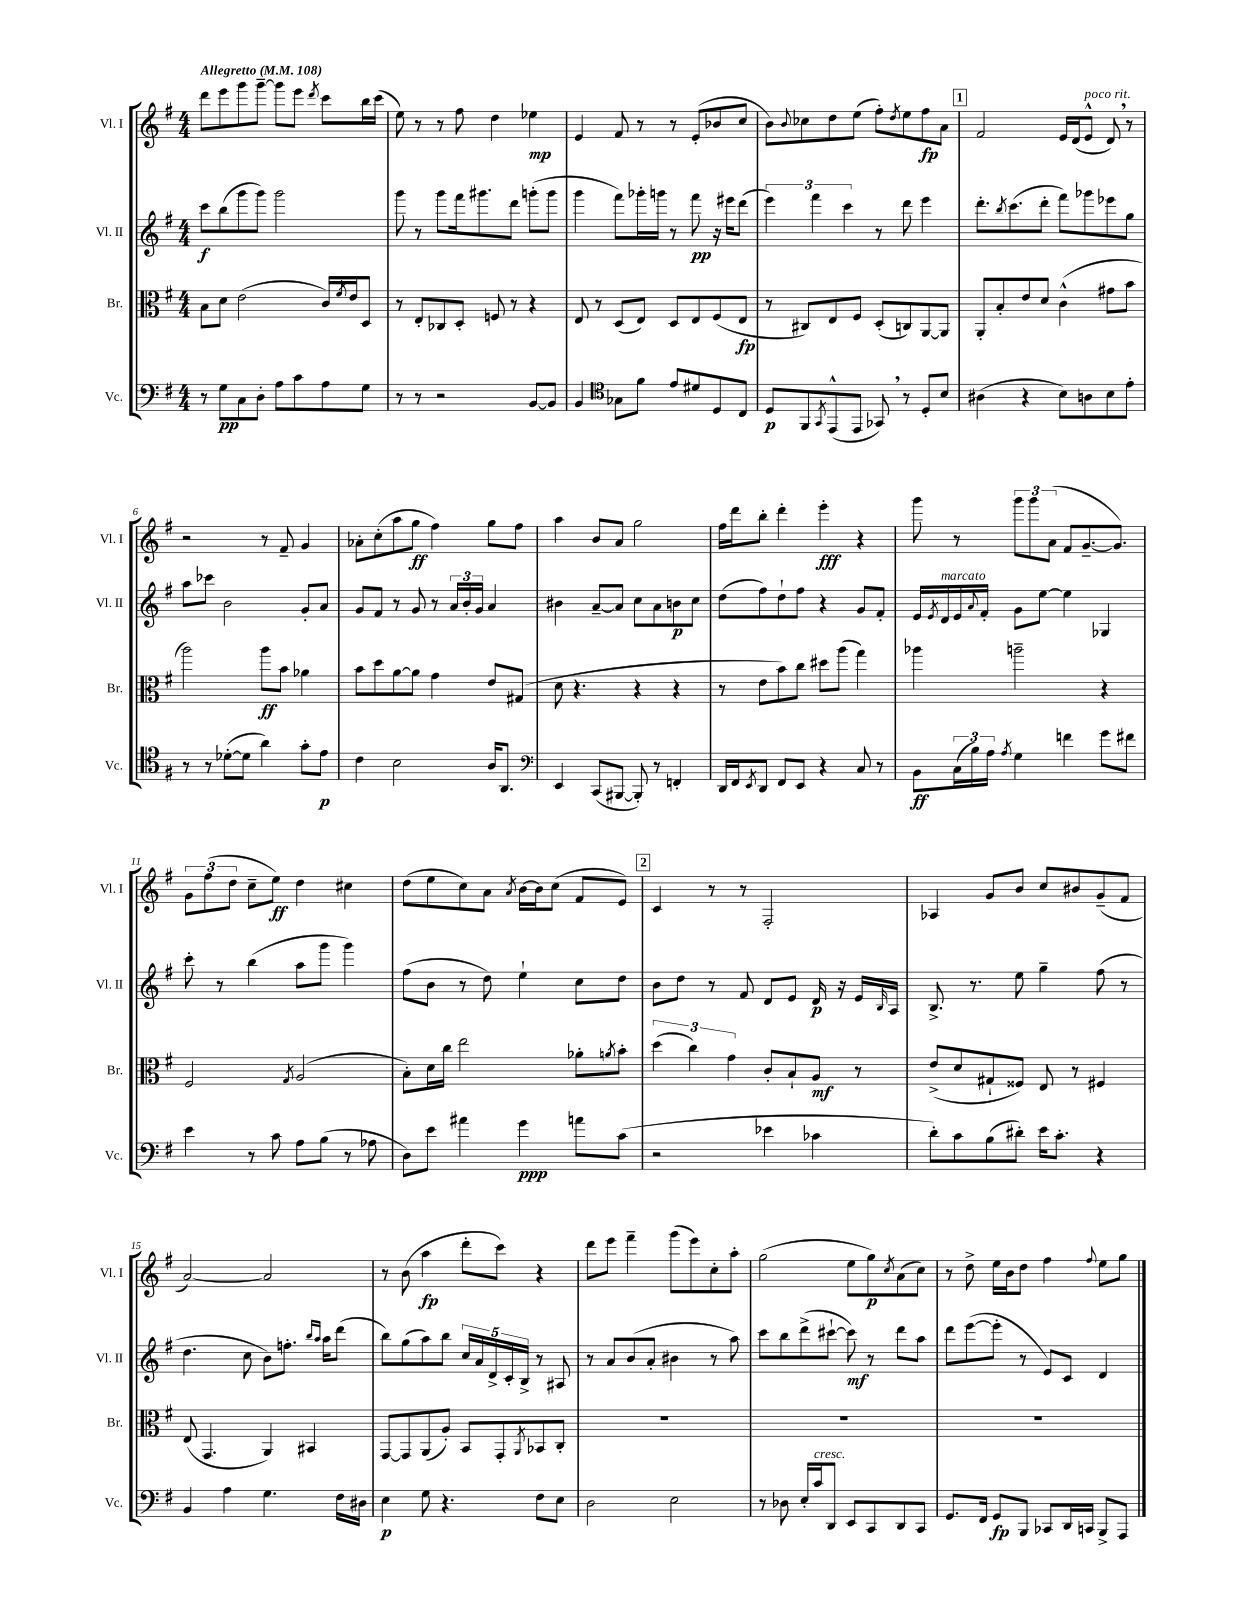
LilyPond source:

<<
\new StaffGroup <<
\new Staff = "s0" \with { instrumentName = "Vl. I" shortInstrumentName = "Vl. I" } {
    \clef treble \key g \major \numericTimeSignature \time 4/4 \tempo "Allegretto" 4 = 108
    d'''8 e'''8 g'''8 g'''8~-- g'''8 e'''8 \acciaccatura { d'''8 } c'''8 b''16 c'''16( |
    e''8) r8 r8 fis''8 d''4 ees''4\mp |
    e'4 fis'8 r8 r8 e'8-.( bes'8 c''8 |
    b'8) \appoggiatura { b'8 } ces''8 d''8 e''8( fis''8-.) \acciaccatura { d''8 } e''8 fis''8\fp a'8 |
    \mark \markup { \box "1" } fis'2 e'16 d'16( e'8-^^\markup { \italic "poco rit." } d'8) \breathe r8 |
    r2 r8 fis'8-- g'4 |
    aes'8-. c''8-.( a''8 g''8\ff fis''4) g''8 fis''8 |
    a''4 b'8 a'8 g''2 |
    fis''16 d'''16 b''8-. d'''4-. e'''4-.\fff r4 |
    g'''8 r8 \tuplet 3/2 { g'''8 g'''8 a'8( } fis'8 g'8.~-- g'8.) |
    \tuplet 3/2 { g'8 fis''8( d''8 } c''8-- e''8\ff) d''4 cis''4 |
    d''8( e''8 c''8) a'8 \acciaccatura { a'8 } b'16~ b'16 c''8( fis'8 e'8) |
    \mark \markup { \box "2" } c'4 r8 r8 fis2-. |
    aes4 g'8 b'8 c''8 bis'8 g'8--( fis'8 |
    a'2~) a'2 |
    r8 b'8( a''4\fp d'''8-. c'''8) r4 |
    d'''8 e'''8 fis'''4-- g'''8( e'''8) c''8-. a''8-. |
    g''2( e''8 g''8\p) \acciaccatura { c''8 } a'8( c''8) |
    r8 d''8-> e''16 b'16 d''8 fis''4 \appoggiatura { fis''8 } e''8 g''8 \bar "|." |
}
\new Staff = "s1" \with { instrumentName = "Vl. II" shortInstrumentName = "Vl. II" } {
    \clef treble \key g \major \numericTimeSignature \time 4/4
    c'''8\f b''8( g'''8 g'''8) g'''2 |
    g'''8 r8 g'''8 fis'''16 gis'''8. d'''8 g'''8-.( g'''8 |
    g'''4 fis'''8) ges'''16-. g'''16 r8 fis'''8\pp r16 eis'''16 d'''8( |
    \tuplet 3/2 { e'''4) fis'''4 c'''4 } r8 d'''8 e'''4 |
    \mark \markup { \box "1" } d'''8.-. \acciaccatura { b''8 } c'''8.( d'''8-. fis'''8) ges'''8 ees'''8 g''8 |
    a''8 ces'''8 b'2 g'8-. a'8 |
    g'8 fis'8 r8 g'8 r8 \tuplet 3/2 { a'16 b'16-. g'16 } a'4 |
    bis'4 a'8~-- a'8 c''8 a'8 b'8\p c''8 |
    d''8( fis''8) d''8-! fis''8 r4 g'8 fis'8-. |
    e'16 \acciaccatura { e'8 } d'16^\markup { \italic "marcato" } e'16 \appoggiatura { a'8 } fis'16-. g'8 e''8~ e''4 ges4 |
    c'''8-. r8 b''4( a''8 g'''8 g'''4) |
    fis''8( b'8 r8 d''8) e''4-! c''8 d''8 |
    \mark \markup { \box "2" } b'8 d''8 r8 fis'8 d'8 e'8 d'16\p r16 e'16 \grace { b16 } a16 |
    b8.-> r8. e''8 g''4-- fis''8( r8 |
    d''4. c''8 b'8) f''8.-. \grace { b''16 a''16 } a''16 d'''8( |
    b''8) g''8( a''8) b''8 \tuplet 5/4 { c''16 a'16 d'16-> c'16-. b16-> } r8 ais8 |
    r8 a'8 b'8( a'8-. bis'4 r8 a''8) |
    c'''8 b''8 d'''8->( cis'''8~-! cis'''8\mf) r8 d'''8 a''8 |
    d'''8 e'''8~( e'''8-. r8 e'8) c'8 d'4 \bar "|." |
}
\new Staff = "s2" \with { instrumentName = "Br." shortInstrumentName = "Br." } {
    \clef alto \key g \major \numericTimeSignature \time 4/4
    b8 d'8 e'2( c'16) \acciaccatura { fis'8 } e'16 d8 |
    r8 e8-. ces8 d8-. f8 r8 r4 |
    e8 r8 d8( e8) d8 e8 fis8( e8\fp |
    r8 cis8) e8 fis8 d8-.( c8) a,8~ a,8 |
    \mark \markup { \box "1" } a,8-. b8-. e'8 d'8 c'4-^( gis'8 b'8 |
    a''2) a''8\ff b'8 aes'4 |
    b'8 d''8 a'8~ a'8 g'4 e'8 gis8( |
    d'8 r4. r4 r4 |
    r8 e'8 b'8) c''8 dis''8 a''8( g''4) |
    aes''4 a''2-- r4 |
    fis2 \acciaccatura { g8 } a2( |
    b8-.) d'16 c''16 e''2 aes'8-. \acciaccatura { a'8 } b'8-. |
    \mark \markup { \box "2" } \tuplet 3/2 { d''4( c''4) g'4 } c'8-. b8-! a8\mf r8 |
    e'8->( d'8 gis8-! fisis8) e8 r8 fis4 |
    e8( g,4. a,4) bis,4 |
    g,8~ g,8 a,8( a8-.) b,8 g,8-. \acciaccatura { a,8 } bes,8 c8-. |
    R1 |
    R1 |
    R1 \bar "|." |
}
\new Staff = "s3" \with { instrumentName = "Vc." shortInstrumentName = "Vc." } {
    \clef bass \key g \major \numericTimeSignature \time 4/4
    r8 g8\pp c8 d8-. a8 c'8 a8 g8 |
    r8 r8 r2 b,8~ b,8 |
    b,4 \clef tenor ges8 fis'8 e'8 dis'8 d8 c8 |
    d8\p fis,8 \acciaccatura { g,8 } e,8-^( e,8 ges,8) \breathe r8 d8-. b8 |
    \mark \markup { \box "1" } ais4( r4 b8) a8 b8 e'8-. |
    r8 r8 des'8~-.( des'8 a'4) g'8-. e'8\p |
    c'4 b2 a16 a,8. |
    \clef bass e,4 c,8( bis,,8~ bis,,8-.) r8 f,4-. |
    d,16 fis,16 \acciaccatura { e,8 } d,8 fis,8 e,8 r4 c8 r8 |
    b,8\ff \tuplet 3/2 { c16( b16) a16 } \acciaccatura { a8 } g4 f'4 g'8 fis'8 |
    e'4 r8 c'8 a8 b8( r8 aes8 |
    d8) e'8 ais'4 g'4\ppp a'8 c'8( |
    \mark \markup { \box "2" } r2 ees'4 ces'4 |
    d'8-.) c'8 b8( dis'8-.) e'16 c'8.-. r4 |
    b,4 a4 g4. fis16 dis16 |
    e4\p g8 r4. fis8 e8 |
    d2 e2 |
    r8 des8 e16-. c'16^\markup { \italic "cresc." } d,8 e,8 c,8 d,8 c,8 |
    g,8. fis,16 g,8\fp b,,8 ces,8 d,16 c,16 b,,8-> a,,8 \bar "|." |
}
>>
>>
